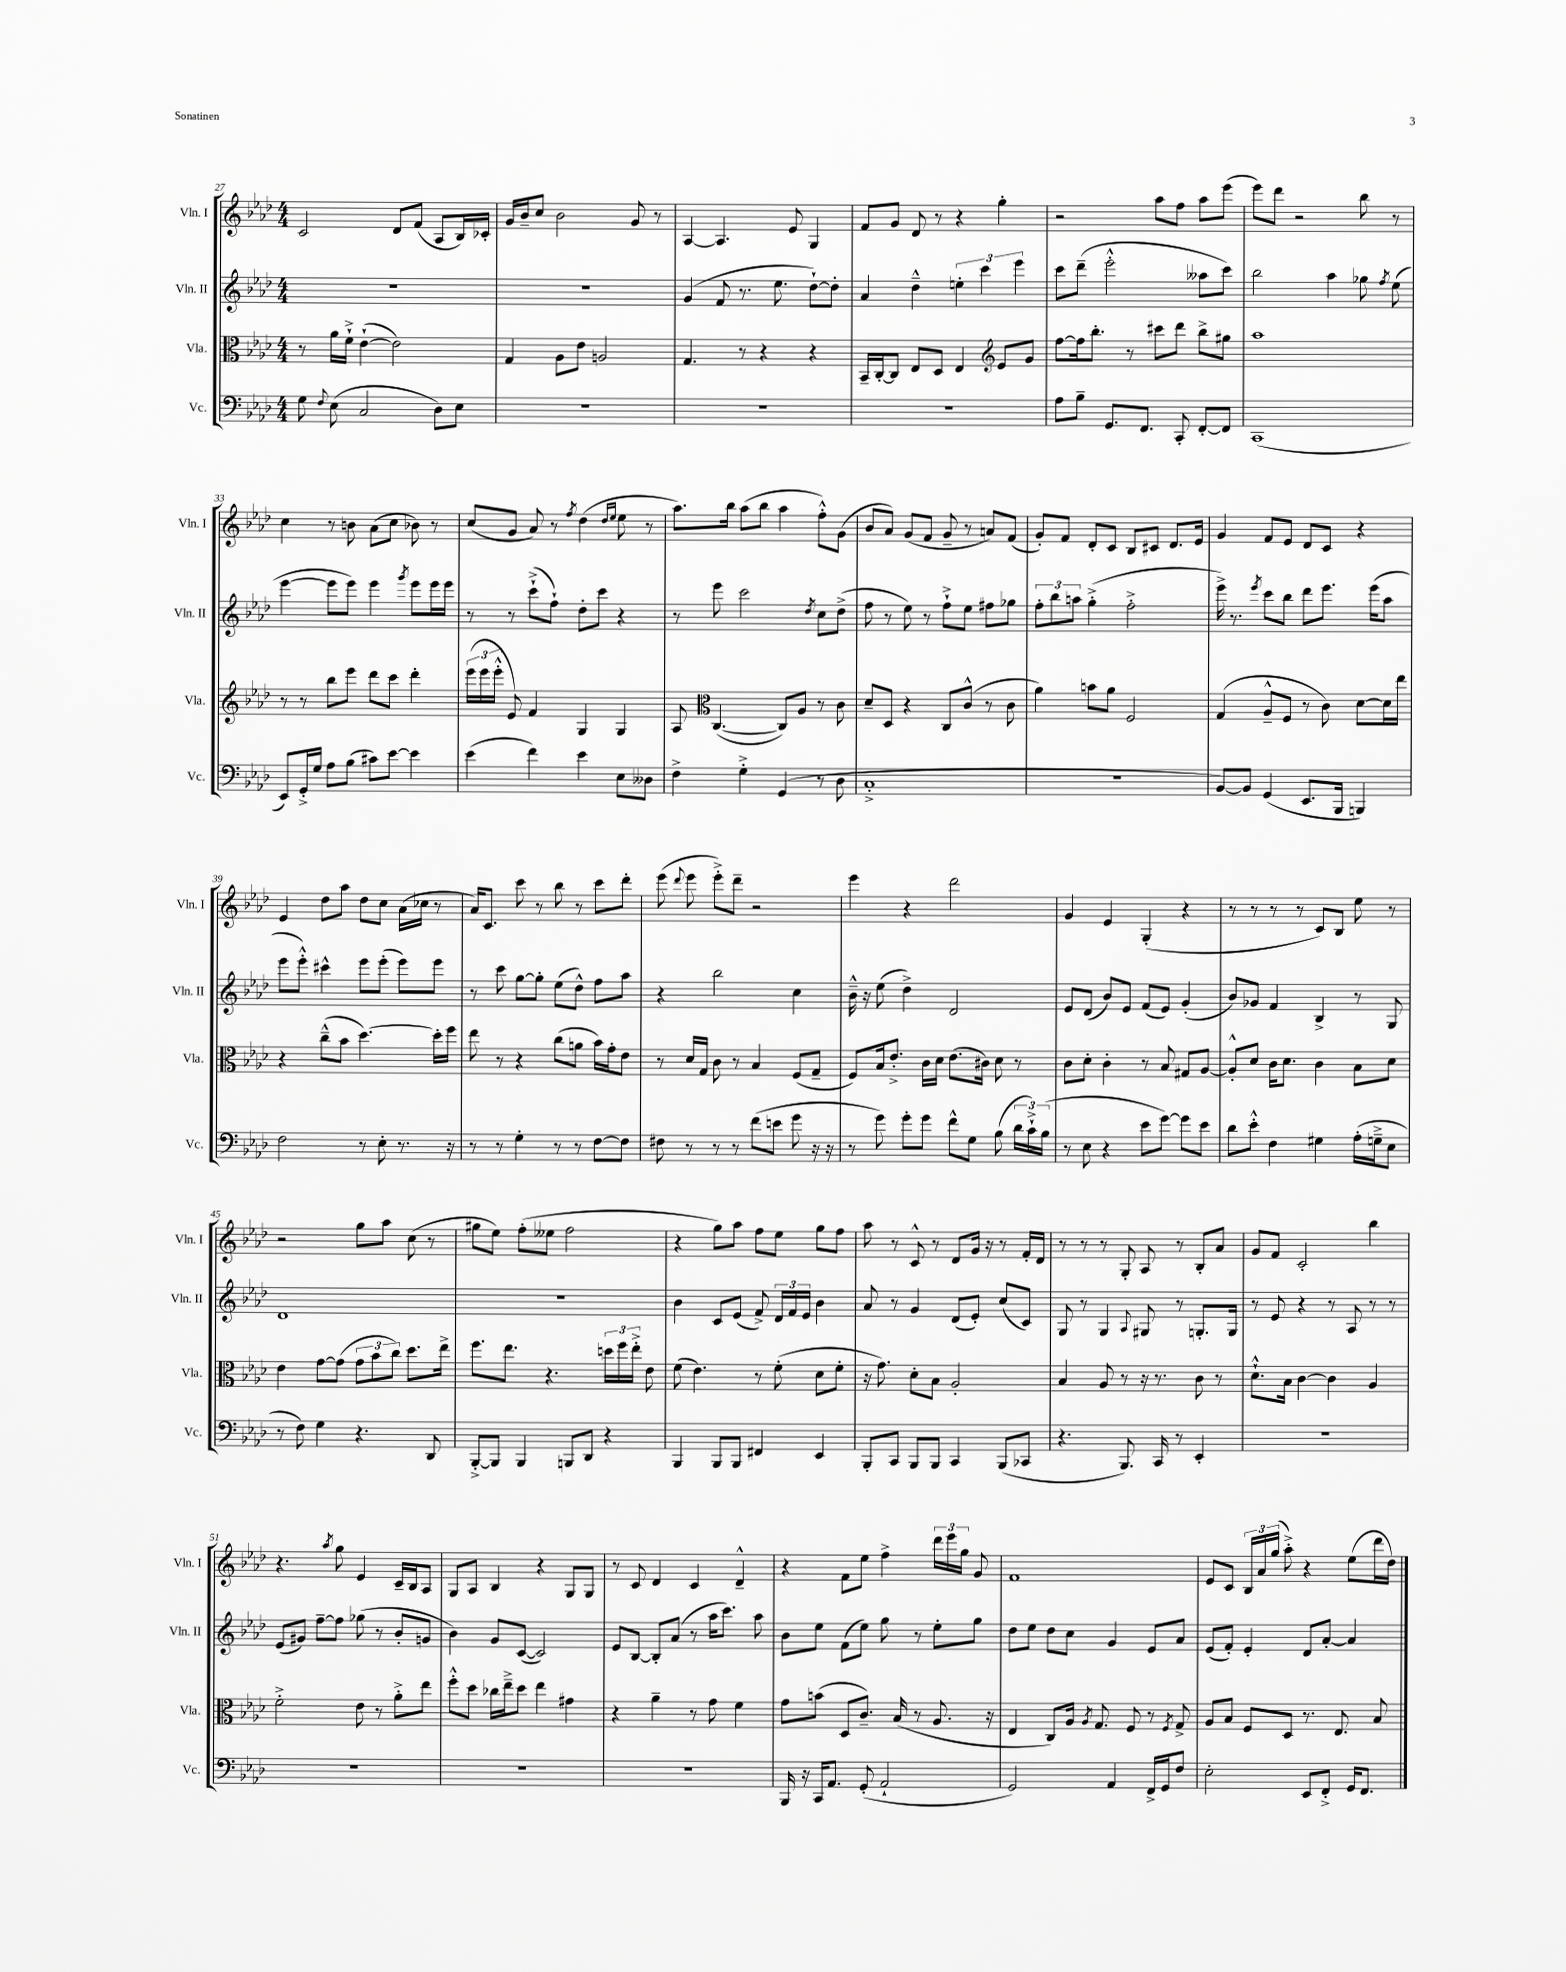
<<
\new StaffGroup <<
\new Staff = "s0" \with { instrumentName = "Vln. I" shortInstrumentName = "Vln. I" } {
    \clef treble \key aes \major \numericTimeSignature \time 4/4
    \autoBeamOff c'2 des'8[ f'8]( aes8[ bes16) ces'16]-. |
    g'16[ bes'16-- c''8] bes'2 g'8 r8 |
    aes4~ aes4. ees'8 g4 |
    f'8[ g'8] des'8 r8 r4 g''4-. |
    r2 aes''8[ f''8] aes''8[ ees'''8]( |
    ees'''8[) des'''8] r2 bes''8 r8 |
    c''4 r8 b'8 aes'8[( c''8] bes'8) r8 |
    c''8[( g'8] aes'8) r8 \acciaccatura { f''8 } des''4( \grace { des''16[ ees''16] } ees''8 r8 |
    aes''8.[) bes''16] aes''8[( bes''8] aes''4 f''8[-.-^) g'8]( |
    bes'8[ aes'8]) g'8[( f'8] g'8-- r8 a'8[) f'8]( |
    g'8[-.) f'8] des'8[-. c'8] bes8[ cis'8] des'8.[ ees'16] |
    g'4 f'8[ ees'8] des'8[ c'8] r4 |
    ees'4 des''8[ aes''8] des''8[ c''8] aes'16[( ces''16] r8 |
    aes'16[) c'8.] c'''8 r8 bes''8 r8 c'''8[ des'''8]-. |
    ees'''8( \appoggiatura { des'''8 } ees'''8 ees'''8[-.->) des'''8]-- r2 |
    ees'''4 r4 des'''2 |
    g'4 ees'4 g4-.( r4 |
    r8 r8 r8 r8 c'8[) bes8] ees''8 r8 |
    r2 g''8[ aes''8] c''8( r8 |
    gis''8[ ees''8]) f''8[-.( eeses''8] f''2 |
    r4 g''8[) aes''8] f''8[ ees''8] g''8[ f''8] |
    aes''8 r8 c'8-^ r8 des'8[ g'16] r16 r8 f'16[-. des'16] |
    r8 r8 r8 g8-. aes8 r8 bes8[-. aes'8] |
    g'8[ f'8] c'2-. bes''4 |
    r4. \acciaccatura { aes''8 } g''8 ees'4 c'16[-- bes16 aes8] |
    g8[ aes8] bes4 r4 g8[ g8] |
    r8 c'8 des'4 c'4 des'4---^ |
    r4 f'8[ ees''8] f''4-> \tuplet 3/2 { des'''16[ ees'''16 g''16] } g'8 |
    f'1 |
    ees'8[ c'8] \tuplet 3/2 { bes16[ aes'16 g''16]( } aes''8-.->) r4 ees''8[( des'''16 des''16]) \bar "|." |
}
\new Staff = "s1" \with { instrumentName = "Vln. II" shortInstrumentName = "Vln. II" } {
    \clef treble \key aes \major \numericTimeSignature \time 4/4
    \autoBeamOff R1 |
    R1 |
    g'4( f'8 r8. ees''8. des''8[~-!) des''8]-. |
    aes'4 des''4---^ \tuplet 3/2 { e''4-. c'''4 ees'''4 } |
    c'''8[ des'''8]--( ees'''2-.-^ aeses''8[ c'''8]) |
    bes''2 aes''4 ges''8 \acciaccatura { f''8 } ees''8( |
    ees'''4~ ees'''8[ ees'''8]) ees'''4 \acciaccatura { g'''8 } ees'''8[ ees'''16 ees'''16] |
    r8 r8 c'''8[-!->( f''8]-!) des''8[-. c'''8] r4 |
    r8 ees'''8 c'''2 \acciaccatura { des''8 } c''8[ des''8]->( |
    f''8 r8 ees''8) r8 f''8[-!-> ees''8] fis''8[ ges''8] |
    \tuplet 3/2 { f''8[-. bes''8 a''8] } g''4-.->( f''2-.-> |
    ees'''16->) r8. \acciaccatura { ees'''8 } c'''8[ bes''8] des'''8[ ees'''8.] ees'''16[( aes''8] |
    ees'''8[ ees'''8]-.-^) cis'''4-^ ees'''8[ ees'''8]-.( ees'''8[) ees'''8] |
    r8 c'''8 g''8[~ g''8]-. ees''8[( des''8]-^) f''8[ aes''8] |
    r4 bes''2 c''4 |
    bes'16---^ r16 ees''8( des''4->) des'2 |
    ees'8[ des'8]( bes'8[) ees'8] f'8[( ees'8]) g'4-.( |
    bes'8[) ges'8] f'4 bes4-> r8 g8 |
    des'1 |
    R1 |
    bes'4 c'8[ ees'8]( f'8->) \tuplet 3/2 { des'16[ f'16 ees'16] } bes'4 |
    aes'8 r8 g'4 des'8[( ees'8]-.) c''8[( c'8]) |
    g8 r8 g4 \appoggiatura { aes8 } gis8 r8 g8.[-. g16] |
    r8 ees'8 r4 r8 aes8 r8 r8 |
    ees'8[( gis'8]) f''8[~-- f''8] ges''8( r8 bes'8[-. g'8] |
    bes'4) g'8[ c'8]~( c'2) |
    ees'8[ bes8]~ bes8[-. aes'8]( r8 aes''16[ c'''8.]) aes''8 |
    bes'8[ ees''8] f'8[( ees''8]) g''8 r8 ees''8[-. g''8] |
    des''8[ ees''8] des''8[ c''8] g'4 ees'8[ aes'8] |
    ees'8[( f'8]-.) ees'4-. des'8[ aes'8]~-. aes'4 \bar "|." |
}
\new Staff = "s2" \with { instrumentName = "Vla." shortInstrumentName = "Vla." } {
    \clef alto \key aes \major \numericTimeSignature \time 4/4
    \autoBeamOff r8 aes'16[ f'16]-!-> ees'4~-!( ees'2) |
    g4 aes8[ ees'8] a2 |
    g4. r8 r4 r4 |
    bes,16[-- c16~-. c8] ees8[ des8] ees4 \clef treble ees'8[ g'8] |
    f''8[~ f''16 bes''8.]-. r8 cis'''8[ des'''8] bes''8[-> gis''8] |
    aes''1 |
    r8 r8 bes''8[ ees'''8] des'''8[ c'''8] des'''4-. |
    \tuplet 3/2 { ees'''16[( ees'''16 ees'''16]-.-^ } ees'8) f'4 g4 g4 |
    aes8 \clef alto c4.~( c8[) aes8] r8 c'8 |
    des'8[-- des8] r4 c8[ c'8]-^( r8 c'8 |
    aes'4) b'8[ aes'8] f2 |
    g4( aes8[---^ f8] r8 c'8) des'8[~ des'16 ees''16] |
    r4 c''8[---^( bes'8] des''4.~) des''16[-. f''16] |
    ees''8 r8 r4 c''8[( a'8] bes'16[) g'16-. ees'8] |
    r8 des'16[ g16] c'8 r8 bes4 f8[( g8]-- |
    f8[) bes16 ees'8.]-.-> c'16[ des'16] ees'8.[( cis'16]) des'8 r8 |
    c'8[ des'8]-. c'4-. r8 bes8 gis8[ aes8]~ |
    aes8[-.-^ des'8] c'16[ des'8.] c'4 bes8[ des'8] |
    ees'4 g'8[~ g'8]( \tuplet 3/2 { g'8[ bes'8 c''8]) } des''8.[ ees''16]-> |
    f''8.[ ees''8.] r4. \tuplet 3/2 { d''16[ f''16 ees''16]-.-> } ees'8 |
    f'8( ees'4.) r8 f'8-.( des'8[ f'8]-. |
    r16 g'8.) des'8[-. bes8] aes2-. |
    bes4 aes8 r8 r16 r8. c'8 r8 |
    des'8.[-!-^ bes16] c'4~ c'4 aes4 |
    f'2-.-> ees'8 r8 aes'8[-.-> ees''8] |
    f''8[-.-^ des''8] ces''16[ ees''16---> des''8] ees''4 gis'4 |
    r4 aes'4-- r8 g'8 f'4 |
    g'8[ b'8]( des8[ c'8.]--) bes16( r8 aes8. r16 |
    ees4 c8[) aes16] \acciaccatura { aes8 } g8. f8 r8 \acciaccatura { f8 } g8-> |
    aes8[ bes8] f8[ des8] r8. ees8. bes8 \bar "|." |
}
\new Staff = "s3" \with { instrumentName = "Vc." shortInstrumentName = "Vc." } {
    \clef bass \key aes \major \numericTimeSignature \time 4/4
    \autoBeamOff g8 \appoggiatura { f8 } ees8( c2 des8[) ees8] |
    R1 |
    R1 |
    R1 |
    aes8[ bes8]-- g,8.[ f,8.] c,8-. f,8[~-. f,8] |
    c,1( |
    ees,8[) g,16-.-> g16] aes8[ bes8]( cis'8[) ees'8]~ ees'4 |
    ees'4( f'4) ees'4 ees8[ deses8] |
    f4-> g4-.-> g,4( r8 des8 |
    c1-.-> |
    R1 |
    bes,8[~) bes,8] g,4( ees,8.[ bes,,16] b,,4) |
    f2 r8 ees8-. r8. r16 |
    r8 r8 g4-. r8 r8 f8[~ f8] |
    fis8 r8 r8 r8 f'8[( e'8] g'8 r16 r16 |
    r8 g'8) g'8[-. g'8] f'8[-^ g8] bes8( \tuplet 3/2 { des'16[ c'16-!->) bes16]( } |
    r8 ees8 r4 ees'8[ g'8]~) g'8[ ees'8] |
    des'8[ ees'8]-.-^ f4 gis4 aes16[-.( g16---> ees8] |
    r8 f8) g4 r4. des,8 |
    bes,,8[~-.-> bes,,8] bes,,4 b,,8[ des,8] r4 |
    bes,,4 bes,,8[ bes,,8] fis,4 ees,4 |
    bes,,8[-. c,8] bes,,8[ bes,,8] c,4 bes,,8[( ces,8] |
    r4. bes,,8.) c,16 r8 ees,4-. |
    R1 |
    R1 |
    R1 |
    R1 |
    bes,,16 r16 c,16[ aes,8.] g,8-.( aes,2-! |
    g,2) aes,4 f,16[-> g,16 f8] |
    ees2-. ees,8[ f,8]-.-> g,16[ f,8.] \bar "|." |
}
>>
>>
\layout { \context { \Score currentBarNumber = #27 } }
